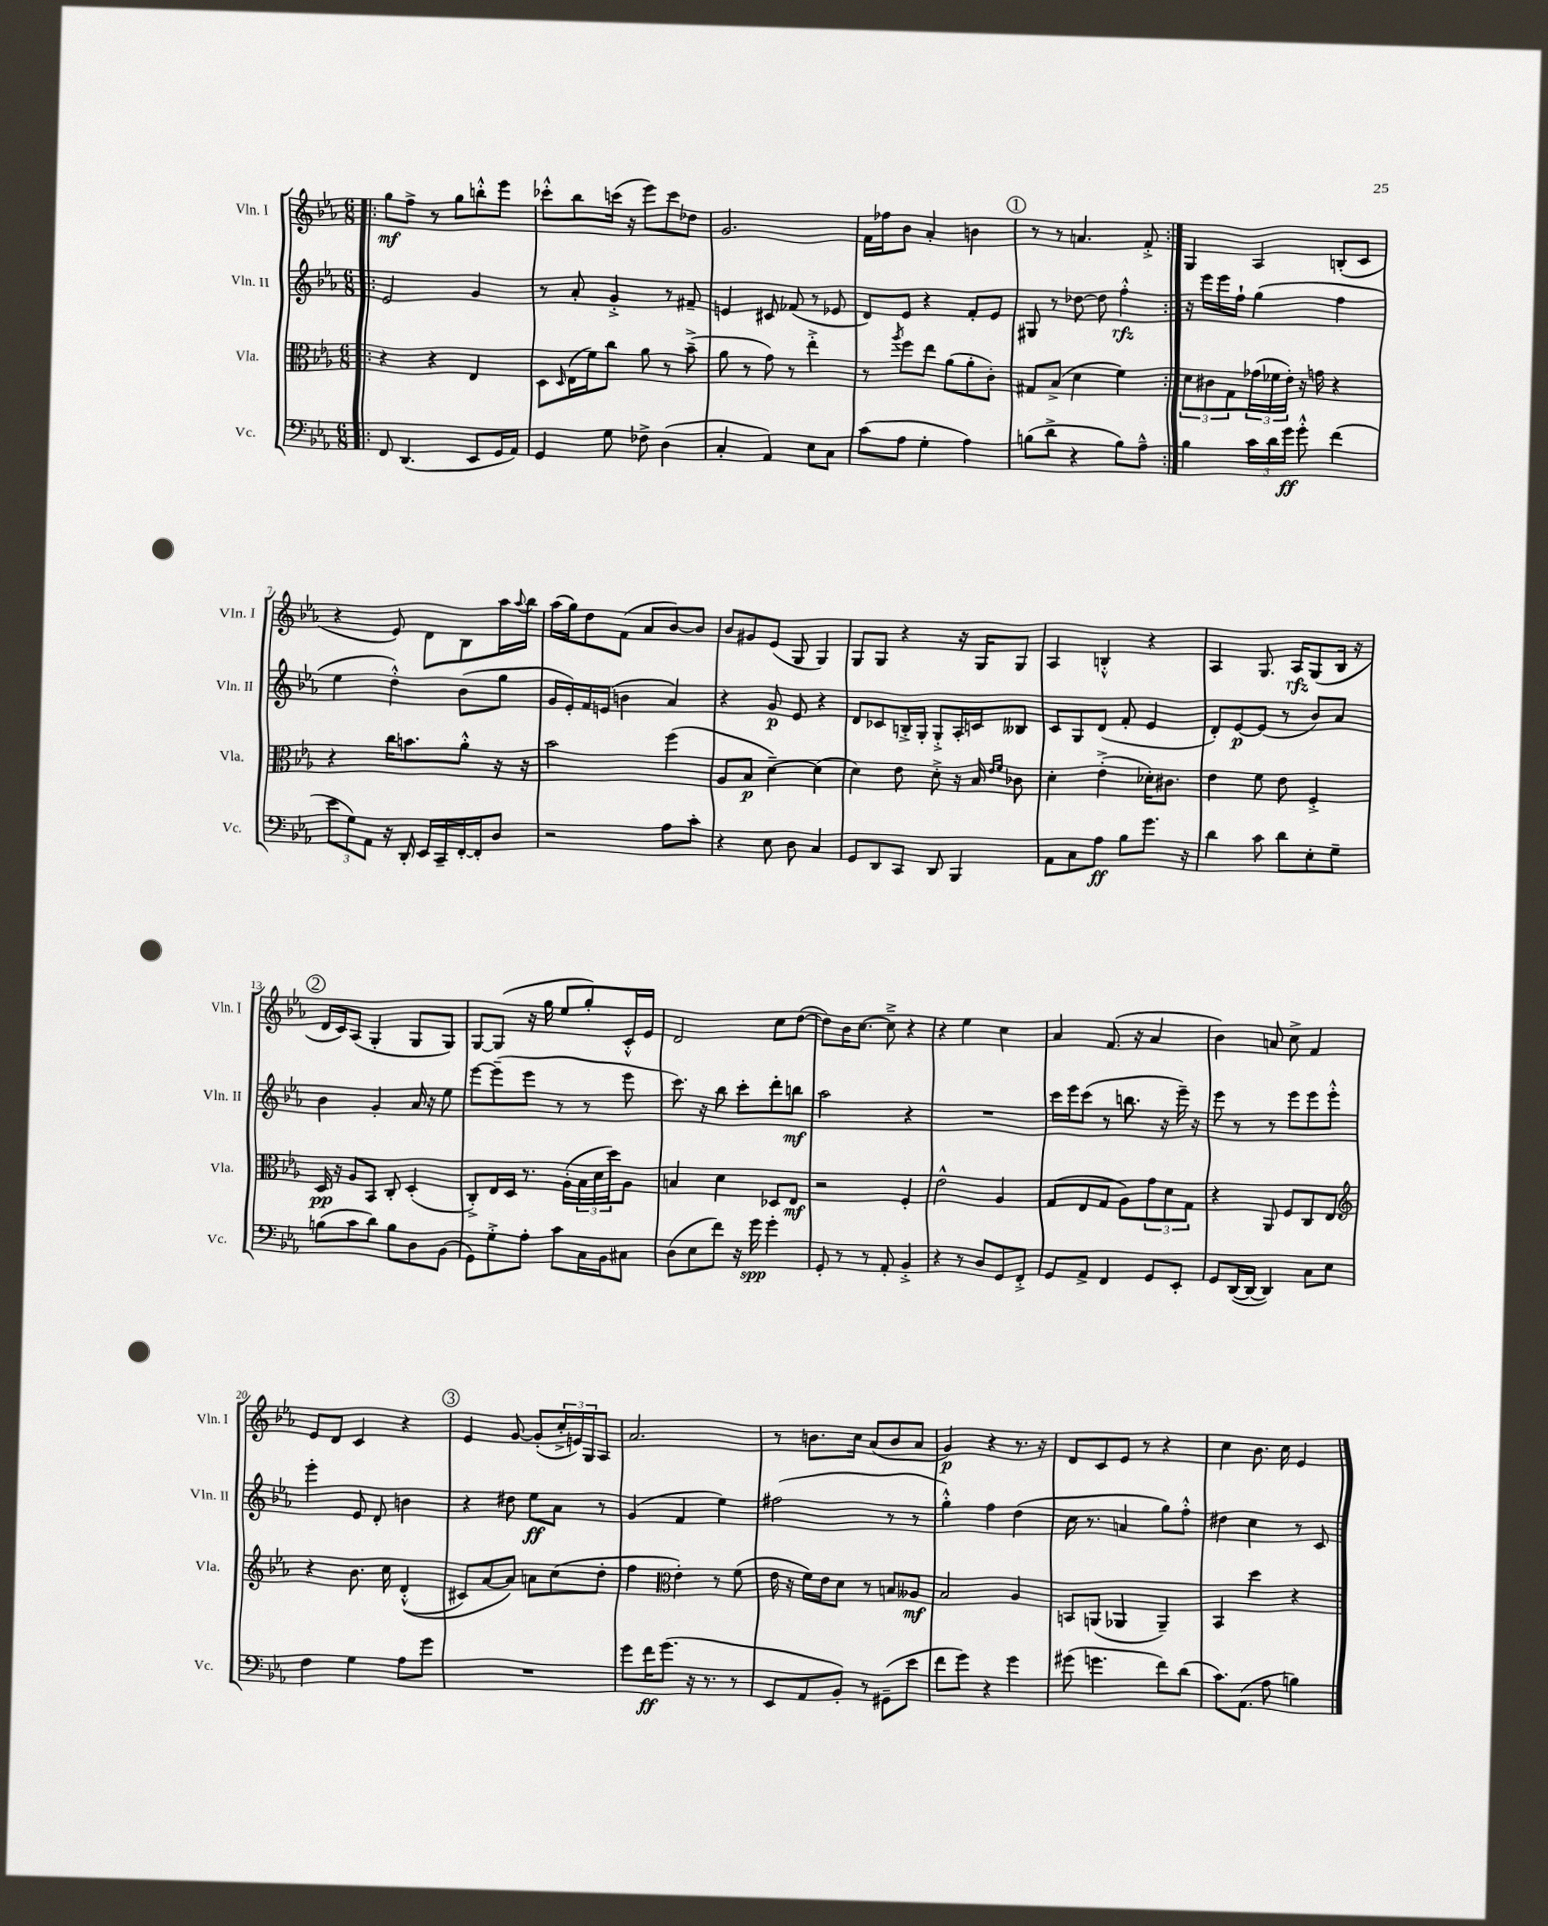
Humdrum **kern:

**kern	**dynam	**kern	**dynam	**kern	**dynam	**kern	**dynam
*part4	*part4	*part3	*part3	*part2	*part2	*part1	*part1
*staff4	*staff4	*staff3	*staff3	*staff2	*staff2	*staff1	*staff1
*I"Vc.	*	*I"Vla.	*	*I"Vln. II	*	*I"Vln. I	*
*I'Vc.	*	*I'Vla.	*	*I'Vln. II	*	*I'Vln. I	*
*clefF4	*	*clefC3	*	*clefG2	*	*clefG2	*
*k[b-e-a-]	*	*k[b-e-a-]	*	*k[b-e-a-]	*	*k[b-e-a-]	*
*M6/8	*	*M6/8	*	*M6/8	*	*M6/8	*
=1!|:	=1!|:	=1!|:	=1!|:	=1!|:	=1!|:	=1!|:	=1!|:
8FF/	.	4r	.	2e-/	.	8gg\L	mf
(4.DD/	.	.	.	.	.	8ff^\J	.
.	.	4r	.	.	.	8r	.
.	.	.	.	.	.	8gg\L	.
8EE-/L	.	4E-/	.	4g/	.	8bbn'^^\	.
16GG/L	.	.	.	.	.	8eee-\J	.
16AA-/JJ)	.	.	.	.	.	.	.
=2	=2	=2	=2	=2	=2	=2	=2
4GG/	.	8D\L	.	8r	.	8ccc-X'^^\L	.
.	.	16qqD/	.	.	.	.	.
.	.	(16E-\L	.	8a-'/	.	8bb-\	.
.	.	16f\J)	.	.	.	.	.
8G\	.	8cc\J	.	4g'^/	.	(16cccn\Jk	.
.	.	.	.	.	.	16r	.
8F-X^\	.	8a-\	.	.	.	8eee-\L)	.
(4D\	.	8r	.	8r	.	8ccc\	.
.	.	(8b-~^\	.	8f#X~/	.	8dd-X\J	.
=3	=3	=3	=3	=3	=3	=3	=3
4C'/	.	8a-\	.	4en/	.	2.g/	.
.	.	8r	.	.	.	.	.
4AA-/)	.	8g\)	.	8c#X/	.	.	.
.	.	8r	.	(8f-X/	.	.	.
8E-\L	.	4ee-'^\	.	8r	.	.	.
8C\J	.	.	.	8e-X/	.	.	.
=4	=4	=4	=4	=4	=4	=4	=4
(8c\L	.	8r	.	8d/L)	.	16f\LL	.
.	.	.	.	.	.	16ff-X\J	.
.	.	8qaa-/	.	.	.	.	.
8A-\J	.	8ff\L	.	8e-/J	.	8b-\J	.
4G'\	.	8ee-\J	.	4r	.	4a-'/	.
.	.	(8a-\L	.	.	.	.	.
4A-\)	.	8a-'\	.	8f'/L	.	4bn\	.
.	.	8c'\J)	.	8e-/J	.	.	.
!!LO:REH:place=s1:t=1
=5	=5	=5	=5	=5	=5	=5	=5
(8Bn\L	.	8G#X/L	.	8G#X/	.	8r	.
8d^\J	.	(8B-^/J	.	8r	.	8r	.
4r	.	4d\	.	[8dd-X\	.	4.an/	.
.	.	.	.	8dd-\]	.	.	.
8B\L)	.	4f\)	.	4ff'^^\	rfz	.	.
8A-~^^\J	.	.	.	.	.	8f'^/	.
=6:|!	=6:|!	=6:|!	=6:|!	=6:|!	=6:|!	=6:|!	=6:|!
4B-\	.	12d\L	.	16r	.	4G/	.
.	.	.	.	16eee-\LL	.	.	.
.	.	12c#X\	.	.	.	.	.
.	.	.	.	16eee-\	.	.	.
.	.	12G\	.	.	.	.	.
.	.	.	.	16ff`\JJ	.	.	.
24c\LL	.	(24g-X\L	.	(4gg\	.	4A-/	.
24d\	.	24f-X\	.	.	.	.	.
24g\JJ	ff	24e-'\JJ)	.	.	.	.	.
8g'^^\	.	16r	.	.	.	.	.
.	.	16gn\	.	.	.	.	.
(4f\	.	4r	.	4ff\	.	(8Bn'/L	.
.	.	.	.	.	.	8c/J	.
!!LO:LB:g=z
=7	=7	=7	=7	=7	=7	=7	=7
12e-\L	.	4r	.	4ee-\	.	4r	.
12G\)	.	.	.	.	.	.	.
12AA-\J	.	.	.	.	.	.	.
16r	.	16cc\KL	.	4dd'^^\)	.	8e-/)	.
16DD'/	.	8.bn\	.	.	.	.	.
16EE-/LL	.	.	.	.	.	8d\L	.
16CC~/	.	.	.	.	.	.	.
[16FF'/	.	8a-'^^\J	.	(8b-\L	.	8B-\	.
16FF'/J]	.	.	.	.	.	.	.
8D/J	.	16r	.	8gg\J	.	16aa-\L	.
.	.	.	.	.	.	8qqaa-/	.
.	.	16r	.	.	.	16bb-\JJ	.
=8	=8	=8	=8	=8	=8	=8	=8
2r	.	2b-\	.	16g/LL	.	(16aa-\LL	.
.	.	.	.	16e-'/)	.	16gg\J)	.
.	.	.	.	16f/	.	8dd\	.
.	.	.	.	(16en/JJ	.	.	.
.	.	.	.	4bn\	.	(8f\J	.
.	.	.	.	.	.	8a-/L	.
8A-\L	.	(4ff\	.	4a-/)	.	[8b-/)	.
8c'\J	.	.	.	.	.	8b-/J]	.
=9	=9	=9	=9	=9	=9	=9	=9
4r	.	8A-/L	.	4r	.	8b-/L	.
.	.	8B-/J	p	.	.	8g#X/	.
8E-\	.	[4d~\)	.	8g/	p	(8e-/J	.
8D\	.	.	.	8e-/	.	8G/	.
4C/	.	(4d\]	.	4r	.	4G/)	.
=10	=10	=10	=10	=10	=10	=10	=10
8GG/L	.	4d\)	.	8d/L	.	8G/L	.
8DD/	.	.	.	8c-X/	.	8G/J	.
8CC/J	.	8e-\	.	16Bn'^/L	.	4r	.
.	.	.	.	16G'/JJ	.	.	.
8DD/	.	8d'^\	.	8G'^/L	.	.	.
4BBB-/	.	16r	.	16A-'/L	.	16r	.
.	.	16B-/	.	16cn/J	.	16G/KL	.
.	.	16qqe-/LL	.	.	.	.	.
.	.	16qqf/JJ	.	.	.	.	.
.	.	8c-X\	.	8B--X/J	.	8G/J	.
=11	=11	=11	=11	=11	=11	=11	=11
8AA-\L	.	4d'\	.	8c/L	.	4A-/	.
8C\	.	.	.	8G/	.	.	.
8A-\J	ff	(4e-'^\	.	(8d/J	.	4Bn'^^/	.
8B-\L	.	.	.	8f'/	.	.	.
8.g\J	.	16d-X'\KL)	.	4e-/	.	4r	.
.	.	8.c#X\J	.	.	.	.	.
16r	.	.	.	.	.	.	.
=12	=12	=12	=12	=12	=12	=12	=12
4d\	.	4e-\	.	8d'/L)	.	4A-/	.
.	.	.	.	[8e-/	p	.	.
8c\	.	8f\	.	(8e-/J]	.	8.G/	.
8d\L	.	8e-\	.	8r	.	.	.
.	.	.	.	.	.	16A-/KL	rfz
8E-'\	.	4F'^/	.	8b-/L)	.	(8G/	.
8G~\J	.	.	.	8a-/J	.	16B-/Jk	.
.	.	.	.	.	.	16r	.
!!LO:LB:g=z
!!LO:REH:place=s1:t=2
=13	=13	=13	=13	=13	=13	=13	=13
(8Bn\L	.	16D/	pp	4b-\	.	16d/LL	.
.	.	16r	.	.	.	16c/J)	.
8c\	.	8A-/L	.	.	.	(8A-/J	.
8d\J)	.	8BB-/J	.	4g'/	.	4G'/	.
8B\L	.	8C'/	.	.	.	.	.
8D\	.	(4D'/	.	16a-/	.	8G/L	.
.	.	.	.	16r	.	.	.
(8BB-\J	.	.	.	8ee-\	.	8G/J)	.
=14	=14	=14	=14	=14	=14	=14	=14
8GG\L)	.	8C'^/L)	.	[8eee-\L	.	[8G/L	.
8G'^\	.	16E-/L	.	(8eee-~\]	.	(8G/J]	.
.	.	16D/JJ	.	.	.	.	.
8A-'\J	.	8.r	.	8eee-\J	.	16r	.
.	.	.	.	.	.	16gg\	.
8c\L	.	.	.	8r	.	8ee-/L	.
.	.	(16A-'\LL	.	.	.	.	.
16C\L	.	24B-\	.	8r	.	8gg'/)	.
.	.	24d\	.	.	.	.	.
16BB-\J	.	.	.	.	.	.	.
.	.	24dd\J)	.	.	.	.	.
8C#X\J	.	8A-\J	.	8eee-\	.	16c'^^/L	.
.	.	.	.	.	.	16e-/JJ	.
=15	=15	=15	=15	=15	=15	=15	=15
(8D\L	.	4Bn/	.	8.ccc\)	.	2d/	.
8E-\	.	.	.	.	.	.	.
.	.	.	.	16r	.	.	.
8f\J)	.	4d\	.	8bb-\	.	.	.
16r	.	.	.	8ccc'\L	.	.	.
16g\	spp	.	.	.	.	.	.
4g'\	.	8D-X/L	.	8ddd'\	.	8cc\L	.
.	.	8E-/J	mf	8bbn\J	mf	([8dd\J	.
=16	=16	=16	=16	=16	=16	=16	=16
8GG'/	.	2r	.	2aa-\	.	8dd\L])	.
8r	.	.	.	.	.	16b-\K	.
.	.	.	.	.	.	[8.cc\J	.
8r	.	.	.	.	.	.	.
8AA-'/	.	.	.	.	.	8cc~^\]	.
4BB-'^/	.	4F'/	.	4r	.	4r	.
=17	=17	=17	=17	=17	=17	=17	=17
4r	.	2e-^^\	.	2.r	.	4r	.
8r	.	.	.	.	.	4ee-\	.
8D/L	.	.	.	.	.	.	.
8GG/	.	4A-/	.	.	.	4cc\	.
8FF'^/J	.	.	.	.	.	.	.
=18	=18	=18	=18	=18	=18	=18	=18
8GG/L	.	(8G/L	.	16ccc\LL	.	4a-/	.
.	.	.	.	16eee-\J	.	.	.
8AA-^/J	.	8E-/	.	(8ccc\J	.	.	.
4FF/	.	8G/J	.	8r	.	(8.f/	.
.	.	8A-\L)	.	8.bbn\	.	.	.
.	.	.	.	.	.	16r	.
8GG/L	.	12g\	.	.	.	4a-/	.
.	.	.	.	16r	.	.	.
.	.	12d\	.	.	.	.	.
8EE-'/J	.	.	.	16eee-~\)	.	.	.
.	.	12G\J	.	.	.	.	.
.	.	.	.	16r	.	.	.
=19	=19	=19	=19	=19	=19	=19	=19
8GG/L	.	4r	.	8eee-\	.	4b-\)	.
([16DD/L	.	.	.	8r	.	.	.
16DD/JJ_	.	.	.	.	.	.	.
4DD/])	.	8AA-/	.	8r	.	8an/	.
.	.	8F/L	.	8eee-\L	.	8cc^\	.
8C\L	.	8C/	.	8eee-\	.	4f/	.
8E-\J	.	8E-/J	.	8eee-'^^\J	.	.	.
!!LO:LB:g=z
=20	=20	=20	=20	=20	=20	=20	=20
*	*	*clefG2	*	*	*	*	*
4F\	.	4r	.	4eee-'\	.	8e-/L	.
.	.	.	.	.	.	8d/J	.
4G\	.	8.b-\	.	8e-/	.	4c/	.
.	.	.	.	8d'/	.	.	.
.	.	16cc\	.	.	.	.	.
8A-\L	.	((4d'^^/	.	4bn\	.	4r	.
8g\J	.	.	.	.	.	.	.
!!LO:REH:place=s1:t=3
=21	=21	=21	=21	=21	=21	=21	=21
2.r	.	8c#X/L)	.	4r	.	4e-/	.
.	.	[8a-/	.	.	.	.	.
.	.	8a-/J])	.	8dd#X\	.	[8g/	.
.	.	8an\L	.	8ee-\L	ff	(8g'/L]	.
.	.	(8cc\	.	8a-\J	.	24cc'^/L	.
.	.	.	.	.	.	24en/)	.
.	.	.	.	.	.	24G/J	.
.	.	8dd'\J	.	8r	.	8A-/J	.
=22	=22	=22	=22	=22	=22	=22	=22
8g\L	.	4ff\	.	(4g/	.	2.a-/	.
16f\K	ff	.	.	.	.	.	.
(8.g\J	.	.	.	.	.	.	.
*	*	*clefC3	*	*	*	*	*
.	.	4e-'\)	.	4f/	.	.	.
16r	.	.	.	.	.	.	.
8.r	.	.	.	.	.	.	.
.	.	8r	.	4ee-\)	.	.	.
8r	.	(8f\	.	.	.	.	.
=23	=23	=23	=23	=23	=23	=23	=23
8EE-/L	.	16e-\	.	(2ff#X\	.	8r	.
.	.	16r	.	.	.	.	.
8AA-/	.	16f\LL)	.	.	.	8.bn\L	.
.	.	16e-\J	.	.	.	.	.
8BB-'/J)	.	8d\J	.	.	.	.	.
.	.	.	.	.	.	16cc\Jk	.
8r	.	8r	.	.	.	(8a-/L	.
(8GG#X~\L	.	8Bn/L	.	8r	.	8b/	.
8e-\J	.	8A--X/J	mf	8r	.	8a-/J	.
=24	=24	=24	=24	=24	=24	=24	=24
8f\L	.	2B-/	.	4gg'^^\)	.	4g/)	p
8g\J)	.	.	.	.	.	.	.
4r	.	.	.	4ff\	.	4r	.
4g\	.	4A-/	.	(4dd\	.	8.r	.
.	.	.	.	.	.	16r	.
=25	=25	=25	=25	=25	=25	=25	=25
(8g#X\	.	8BBn/L	.	16cc\	.	8d/L	.
.	.	.	.	8.r	.	.	.
4.gn\	.	(8AAn/J	.	.	.	8c/	.
.	.	4AA-X/	.	4an/	.	8e-/J	.
.	.	.	.	.	.	8r	.
8f\L)	.	4AA-~/)	.	8gg\L)	.	4r	.
(8d\J	.	.	.	8ff'^^\J	.	.	.
=26	=26	=26	=26	=26	=26	=26	=26
8.c\L)	.	4BB-/	.	4dd#X\	.	4cc\	.
(8.AA-\J	.	.	.	.	.	.	.
.	.	4dd\	.	4cc\	.	8.b-\	.
8A-\	.	.	.	.	.	.	.
.	.	.	.	.	.	16cc\	.
4Bn\)	.	4r	.	8r	.	4e-/	.
.	.	.	.	8c/	.	.	.
==	==	==	==	==	==	==	==
*-	*-	*-	*-	*-	*-	*-	*-
